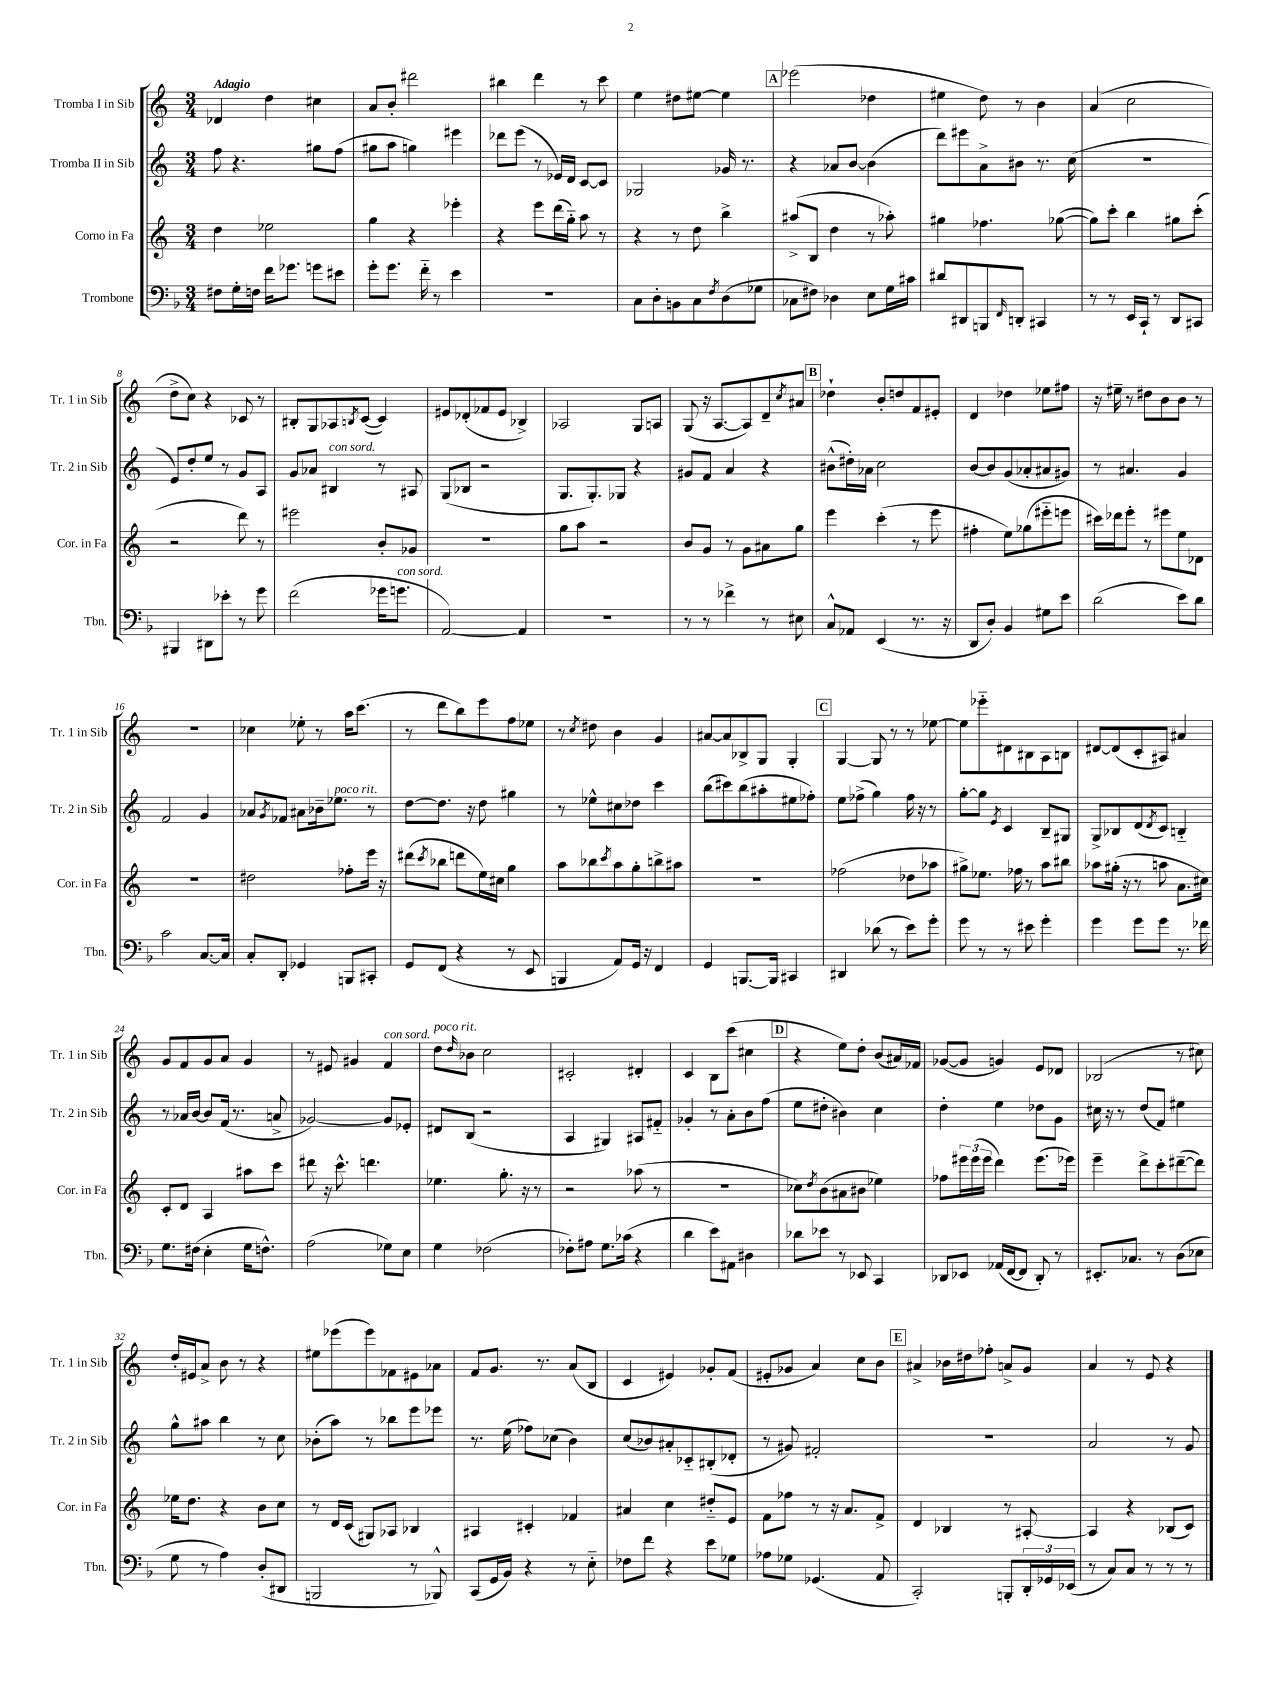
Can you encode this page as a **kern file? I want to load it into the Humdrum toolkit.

**kern	**kern	**kern	**kern
*staff4	*staff3	*staff2	*staff1
*clefF4	*clefG2	*clefG2	*clefG2
*k[b-]	*k[]	*k[]	*k[]
*M3/4	*M3/4	*M3/4	*M3/4
8F#	4dd	8ff	4d-
16G'	.	4.r	.
16F	.	.	.
16f	2ee-	.	4dd
8.g-	.	.	.
8g	.	8gg#	4cc#
8e#	.	(8ff	.
=	=	=	=
8g'	4gg	8gg#	8a
8.g	.	8aa	8b'
.	4r	4gg)	2ddd#
16f'~	.	.	.
8r	.	.	.
4e	4eee-'	4eee#	.
=	=	=	=
2.r	4r	8ddd-	4bb#
.	.	(8eee	.
.	8eee	8r	4ddd
.	(16ddd	16e-)	.
.	16gg'~)	16d	.
.	8aa	[8c	8r
.	8r	8c]	8ccc
=	=	=	=
8C	4r	2G-	4ee
8D'	.	.	.
8BB	8r	.	8dd#
8C	8dd	.	[8ee#
8qF	.	.	.
(8D	4bb^	16g-	4ee#]
.	.	8.r	.
8G-	.	.	.
=	=	=	=
8C-	(8aa#^	4r	(2eee-
8F#)	8B	.	.
4D-	4dd	8a-	.
.	.	[8b	.
8E	8r	(4b]	4dd-
16G	8aa-')	.	.
16c#	.	.	.
=	=	=	=
8d#	4gg#	8ddd)	4ee#
8DD#	.	8eee#	.
8BBB	4.ff-	8a^	8dd)
16qqFF	.	.	.
8DD'	.	8b#	8r
4CC#	.	8.r	4b
.	([8gg-	.	.
.	.	(16cc	.
=	=	=	=
8r	8gg-])	2.r	(4a
8r	8ccc'	.	.
16EE	4bb	.	2cc
16CC`	.	.	.
8r	.	.	.
8DD	8gg#	.	.
8CC#	(8ccc'	.	.
=	=	=	=
4BBB#	2r	8e)	8dd^
.	.	8dd'	8cc)
8DD#	.	8ee	4r
8e-'	.	8r	.
8r	8ddd)	8g	8c-
8g	8r	8A	8r
=	=	=	=
(2f	2eee#	8g	8B#'
.	.	8a-	8G
.	.	4B#	8A-
.	.	.	8qB
.	.	.	([8c
16g-	8b'	8r	4c])
8.g	.	.	.
.	8g-	8A#	.
=	=	=	=
[2AA)	2.r	(8G	8e#
.	.	8B-	(8d-'
.	.	2r	8f-
.	.	.	8e#
4AA]	.	.	4B-^)
=	=	=	=
2.r	8gg	8.G	2A-
.	8aa	.	.
.	.	8.G')	.
.	2r	.	.
.	.	8G-	.
.	.	4r	8G
.	.	.	8A
=	=	=	=
8r	8b	8g#	(8G
8r	8g	8f	16r
.	.	.	[8.A
4f-^	8r	4a	.
.	8g	.	8A])
8r	8a#	4r	8d~
.	.	.	8qcc
8E#	8gg	.	8a#
=	=	=	=
8C^^	4eee	(8b#^^	4dd-`
8AA-	.	16dd#')	.
.	.	16a-	.
(4EE	(4ccc'	2cc	8b'
.	.	.	8dd
8.r	8r	.	8f
.	8eee	.	8e#'
16r	.	.	.
=	=	=	=
8DD	4ff#'	[8b	4d
8D')	.	8b]	.
4BB-	8ee)	(8g	4dd-
.	(8gg-	8a-'	.
8G#	8eee#'~	8a#	8ee-
8e	8eee	8g#)	8ff#
=	=	=	=
(2d	16ccc#)	8r	16r
.	16ddd-	.	16ee#~
.	8eee'	4.a#	8r
.	8r	.	8dd#
.	8eee#	.	8b
8e)	8ee	4g	8b
8d	8d-	.	8r
=	=	=	=
2c	2.r	2f	2.r
[8.C	.	4g	.
16C]	.	.	.
=	=	=	=
8C'	2dd#	8a-	4cc-
.	.	8qg	.
8DD'	.	8f-	.
4GG-	.	8a#	8ee-'
.	.	16b-~	8r
.	.	8.ee-	.
8BBB	8ff-'	.	16aa
.	.	.	(8.ccc
8CC#'	16eee	8r	.
.	16r	.	.
=	=	=	=
8GG	(8ddd#	[8dd	8r
.	8qccc	.	.
(8FF	8bb-	8.dd]	8ddd
4r	8ddd	.	8bb)
.	.	16r	.
.	16ee)	8dd	8eee
.	16cc#	.	.
8r	4gg	4gg#	8ff
8EE	.	.	8ee-
=	=	=	=
4BBB	8aa	8r	8r
.	.	.	8qcc
.	8bb-	8ee-^^	8dd#
.	8qccc	.	.
8AA)	8aa	8cc#	4b
16GG	8gg'	8dd-	.
16r	.	.	.
4FF	8bb^	4ccc	4g
.	8aa#	.	.
=	=	=	=
4GG	2.r	(8bb	[8a#
.	.	8ccc#)	8a#]
[8.BBB	.	(8bb	8B-^
.	.	8aa#'	8G
16BBB]	.	.	.
4CC#	.	8ee#	4G'
.	.	8ff-')	.
=	=	=	=
4DD#	(2ff-	8ee	[4G
.	.	(8ff-^	.
(8d-	.	4gg)	8G]
8r	.	.	8r
8e)	8dd-	16ff-	8r
.	.	16r	.
8g'	8aa-	8r	[8ee-
=	=	=	=
8g	8gg#^)	[8gg'	8ee-]
8r	8.ee-	8gg]	8eee-'~
.	.	8qe	.
8r	.	4c	8d#
.	16ff-	.	.
8e#	8r	.	8B#
4g'	8aa	8B~	8A
.	8bb#	8G#	8B
=	=	=	=
4g	8aa-	8G^	[8d#
.	(16gg#'	8B-	(8d#]
.	16r	.	.
8g	8r	(8d	8c'
.	.	8qd	.
8g	8aa	8c)	8A#)
8.r	8.a	4B'~	4a#
16f-	16cc#)	.	.
=	=	=	=
8.G	8c'	8r	8g
.	8d	16a-	8f
(16F#	.	[16b	.
4E'	4A	8b]	8g
.	.	(16f	8a
.	.	8.r	.
16G	8aa#	.	4g
8.F^^)	.	.	.
.	8ccc	8a^	.
=	=	=	=
(2A	8ddd#	[2g-)	8r
.	16r	.	8e#
.	8.ccc^^	.	.
.	.	.	4g#
.	4.ddd	.	.
8G-)	.	8g-]	4f
8E	.	8e-'	.
=	=	=	=
4G	4.ee-	8d#	8dd
.	.	.	16qqdd
.	.	(8B	8b-
(2F-	.	2r	2cc
.	8.gg'	.	.
.	16r	.	.
.	8r	.	.
=	=	=	=
8F-')	2r	4A	2c#'
8A#	.	.	.
8.G	.	4G#)	.
(16c-	.	.	.
4r	(8aa-	8A#	4d#'
.	8r	8f#'~	.
=	=	=	=
4d	2.r	4g-'	4c
8e)	.	8r	8B
8AA#	.	8a'	(8ccc
4D#	.	8b	4cc#
.	.	(8ff	.
=	=	=	=
8d-	8cc-)	8ee	4r
.	8qdd	.	.
8e-	(8b	8dd#'	.
8r	8a#	4b#)	8ee)
8EE-	8b#	.	8dd'
4CC	4ee-)	4cc	(8b
.	.	.	16a#)
.	.	.	16f-
=	=	=	=
8DD-	8ff-	4dd'	([8g-
8EE-	24eee#	.	8g-]
.	(24eee#	.	.
.	24eee#	.	.
(16AA-	4ddd)	4ee	4g)
[16FF	.	.	.
8FF]	.	.	.
8DD-')	(8.eee#	8dd-	8e
8r	.	8g	8d-
.	16eee-)	.	.
=	=	=	=
8.EE#'	4eee~	16cc#	(2B-
.	.	16r	.
.	.	8r	.
8.C-	.	.	.
.	8ddd^	(8dd	.
8r	8ccc'	8f)	.
(8D	([8ddd#~	4ee#	8r
8E-	8ddd#])	.	8cc#)
=	=	=	=
8G	16ee-	8gg^^	16dd'
.	8.dd	.	16e#
8r	.	8aa#	8a^
4A)	4r	4bb	8b
.	.	.	8r
(8D'	8b	8r	4r
8DD#	8cc	8cc	.
=	=	=	=
2BBB	8r	(8b-'	8ee#
.	16d	8aa)	(8eee-
.	(16c	.	.
.	8G#)	8r	8eee-)
.	8A-	8bb-	8f-
8r	4B-	8eee	8e#
8BBB-^^)	.	8eee-	8a-
=	=	=	=
(8CC	4A#	8.r	8f
16GG	.	.	8.g
16BB-)	.	(16ee	.
4r	4c#'	8ff-)	.
.	.	.	8.r
.	.	(8cc-	.
8r	4f-	4b)	(8a
8E'~	.	.	8B
=	=	=	=
8F-	4a#	(8cc	4c
8f	.	8b-)	.
4r	4cc	8a#'	4e#)
.	.	8c-'~	.
8e	8dd#'~	(8B#'	8g-'
8G-	8e	8d-'	(8f
=	=	=	=
8A-	8f	8r	8e#'
8G-	8ff-	8g#)	8g-
(4.GG-	8r	2f#'	4a)
.	16r	.	.
.	8.a	.	.
.	.	.	8cc
8AA	8f^	.	8b
=	=	=	=
2CC')	4d	2.r	4a#^
.	4B-	.	16b-
.	.	.	16dd#
.	.	.	8ff-'
8BBB'	8r	.	8a^
24DD'	[8A#'	.	8g
24GG-	.	.	.
(24EE-	.	.	.
=	=	=	=
8r	4A#]	2a	4a
8C)	.	.	.
8C	4r	.	8r
8r	.	.	8e
8r	(8B-	8r	4r
8r	8c)	8g	.
==	==	==	==
*-	*-	*-	*-
